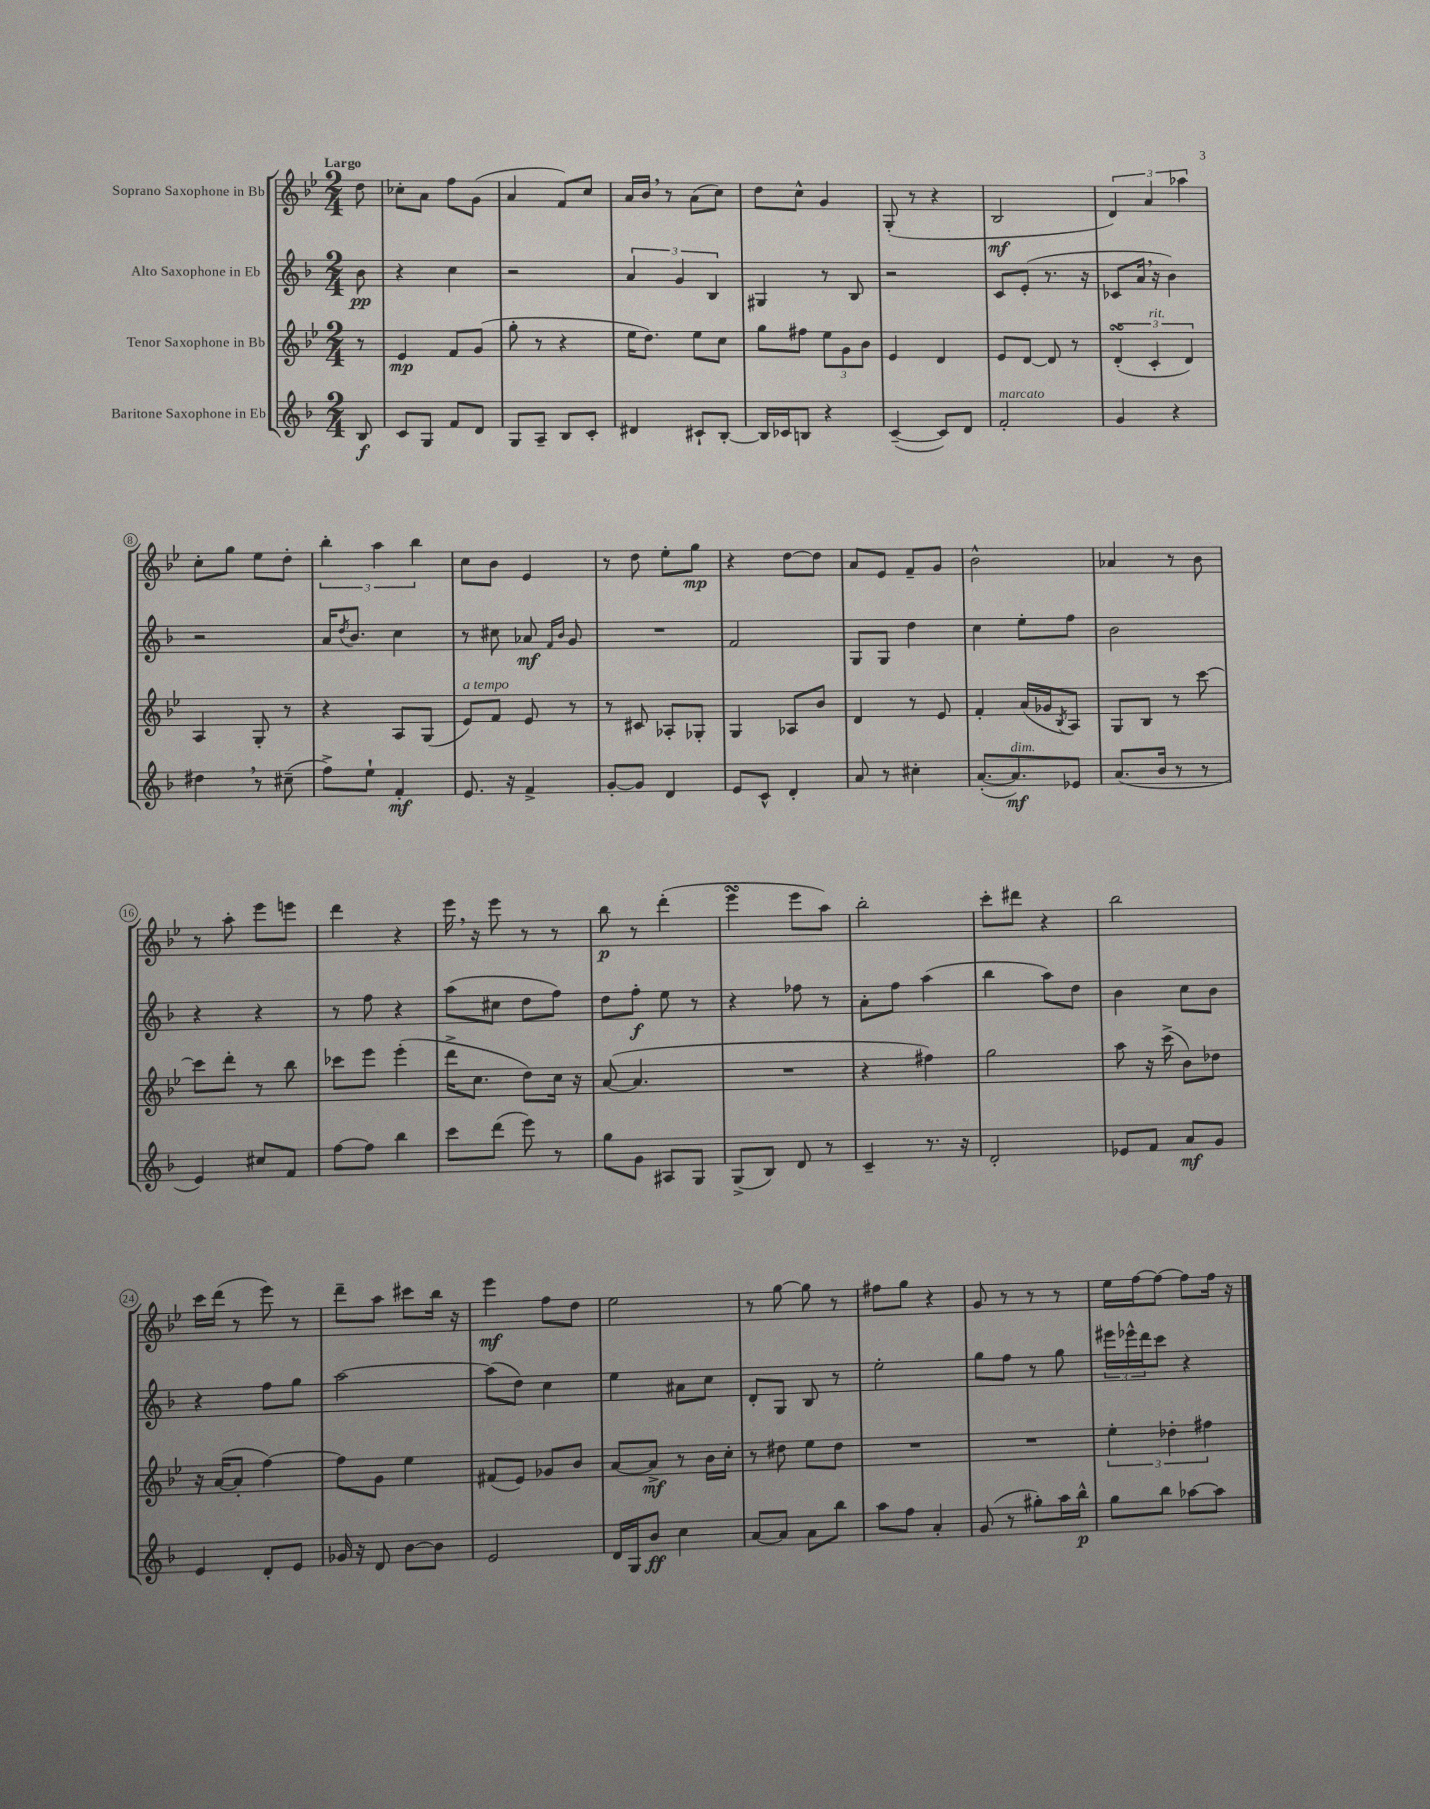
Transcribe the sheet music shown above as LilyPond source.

<<
\new StaffGroup <<
\new Staff = "s0" \with { instrumentName = "Soprano Saxophone in Bb" } {
    \clef treble \key bes \major \numericTimeSignature \time 2/4 \partial 8 \tempo "Largo"
    d''8 |
    ces''8-. a'8 f''8 g'8( |
    a'4 f'8) c''8 |
    a'16 bes'16 \breathe r8 a'8( c''8) |
    d''8 c''8-^ g'4 |
    g8-.( r8 r4 |
    bes2\mf |
    \tuplet 3/2 { d'4) a'4 aes''4 } |
    c''8-. g''8 ees''8 d''8-. |
    \tuplet 3/2 { bes''4-. a''4 bes''4 } |
    c''8 bes'8 ees'4 |
    r8 d''8 ees''8-. g''8\mp |
    r4 d''8~ d''8 |
    a'8 ees'8 f'8-- g'8 |
    bes'2-^ |
    aes'4 r8 bes'8 |
    r8 a''8-. ees'''8 e'''8 |
    d'''4 r4 |
    ees'''16 \breathe r16 ees'''8 r8 r8 |
    bes''8\p r8 d'''4-.( |
    ees'''4\turn ees'''8 a''8) |
    bes''2-. |
    c'''8-. dis'''8 r4 |
    bes''2 |
    c'''16 d'''16( r8 ees'''8) r8 |
    d'''8-- a''8 cis'''8 bes''16 r16 |
    ees'''4\mf f''8 d''8 |
    ees''2 |
    r8 g''8~ g''8 r8 |
    fis''8 g''8 r4 |
    g'8 r8 r8 r8 |
    ees''16 f''16~ f''8~ f''8 f''16 r16 \bar "|." |
}
\new Staff = "s1" \with { instrumentName = "Alto Saxophone in Eb" } {
    \clef treble \key f \major \numericTimeSignature \time 2/4 \partial 8
    bes'8\pp |
    r4 c''4 |
    r2 |
    \tuplet 3/2 { a'4 g'4 bes4 } |
    gis4 r8 bes8 |
    r2 |
    c'8 e'8-.( r8. r16 |
    ces'8 a'16 \breathe r16 bes'4) |
    r2 |
    a'16 \acciaccatura { d''8 } bes'8. c''4 |
    r8 cis''8 aes'8\mf \grace { f'16 bes'16 } g'8 |
    R2 |
    f'2 |
    g8 g8 d''4 |
    c''4 e''8-. f''8 |
    bes'2 |
    r4 r4 |
    r8 f''8 r4 |
    a''8( cis''8 d''8 f''8) |
    d''8 f''8-.\f e''8 r8 |
    r4 fes''8 r8 |
    a'8-. f''8 a''4( |
    bes''4 a''8) d''8 |
    bes'4 c''8 bes'8 |
    r4 f''8 g''8 |
    a''2~ |
    a''8( d''8) c''4 |
    e''4 ais'8 c''8 |
    d'8-. g8 bes8 r8 |
    e''2-. |
    g''8 f''8 r8 g''8 |
    \tuplet 3/2 { eis'''16 ees'''16-^ d'''16 } c'''8 r4 \bar "|." |
}
\new Staff = "s2" \with { instrumentName = "Tenor Saxophone in Bb" } {
    \clef treble \key bes \major \numericTimeSignature \time 2/4 \partial 8
    r8 |
    ees'4\mp f'8 g'8( |
    g''8-. r8 r4 |
    ees''16 d''8.) ees''8 c''8 |
    g''8 fis''8 \tuplet 3/2 { ees''8 g'8 bes'8 } |
    ees'4 d'4 |
    ees'8 d'8~ d'8 r8 |
    \tuplet 3/2 { d'4-.\turn( c'4-.^\markup { \italic "rit." } d'4) } |
    a4 g8-. r8 |
    r4 a8 g8( |
    ees'8^\markup { \italic "a tempo" }) f'8 ees'8 r8 |
    r8 cis'8 aes8-. ges8-. |
    g4 aes8 bes'8 |
    d'4 r8 ees'8 |
    f'4-. a'16( ges'16 \acciaccatura { bes8 } a8) |
    g8 bes8 r8 c'''8~ |
    c'''8 d'''8-. r8 bes''8 |
    ces'''8 ees'''8 ees'''4-.( |
    d'''16-> c''8. d''8) c''16 r16 |
    a'8~( a'4. |
    R2 |
    r4 fis''4) |
    g''2 |
    a''8 r16 c'''16->( bes'8) des''8 |
    r16 a'16~( a'8-. f''4~) |
    f''8 g'8 ees''4 |
    fis'8( ees'8) ges'8 bes'8 |
    a'8~ a'8->\mf r8 bes'16 c''16-. |
    r8 dis''8 ees''8 dis''8 |
    R2 |
    R2 |
    \tuplet 3/2 { ees''4-. des''4-. fis''4 } \bar "|." |
}
\new Staff = "s3" \with { instrumentName = "Baritone Saxophone in Eb" } {
    \clef treble \key f \major \numericTimeSignature \time 2/4 \partial 8
    bes8\f |
    c'8 g8 f'8 d'8 |
    g8 a8-- bes8 c'8-. |
    dis'4 cis'8-! bes8~-. |
    bes16 ces'16 b8 r4 |
    c'4~--( c'8) d'8 |
    f'2-.^\markup { \italic "marcato" } |
    g'4 r4 |
    dis''4 \breathe r8 cis''8--( |
    f''8->) e''8-! f'4-.\mf |
    e'8. r16 f'4-> |
    g'8~-. g'8 d'4 |
    e'8 c'8-^ d'4-. |
    a'8 r8 cis''4-. |
    a'8.~-.( a'8.\mf^\markup { \italic "dim." }) ees'8 |
    a'8.( bes'16 r8 r8 |
    e'4) cis''8 f'8 |
    f''8~ f''8 bes''4 |
    c'''8 d'''8( e'''8) r8 |
    g''8 g'8 ais8 g8 |
    g8->( bes8) d'8 r8 |
    c'4-- r8. r16 |
    d'2-. |
    ees'8 f'8 a'8\mf g'8 |
    e'4 d'8-. e'8 |
    ges'16 r16 d'8 bes'8~ bes'8 |
    e'2 |
    d'16 g16 bes'8\ff c''4 |
    a'8~ a'8 a'8 bes''8 |
    a''8 f''8 a'4-. |
    g'8( r8 gis''8-.) a''16 bes''16-^\p |
    g''8 bes''8 aes''8~ aes''8 \bar "|." |
}
>>
>>
\layout { \context { \Score \override BarNumber.stencil = #(make-stencil-circler 0.1 0.3 ly:text-interface::print) } }
